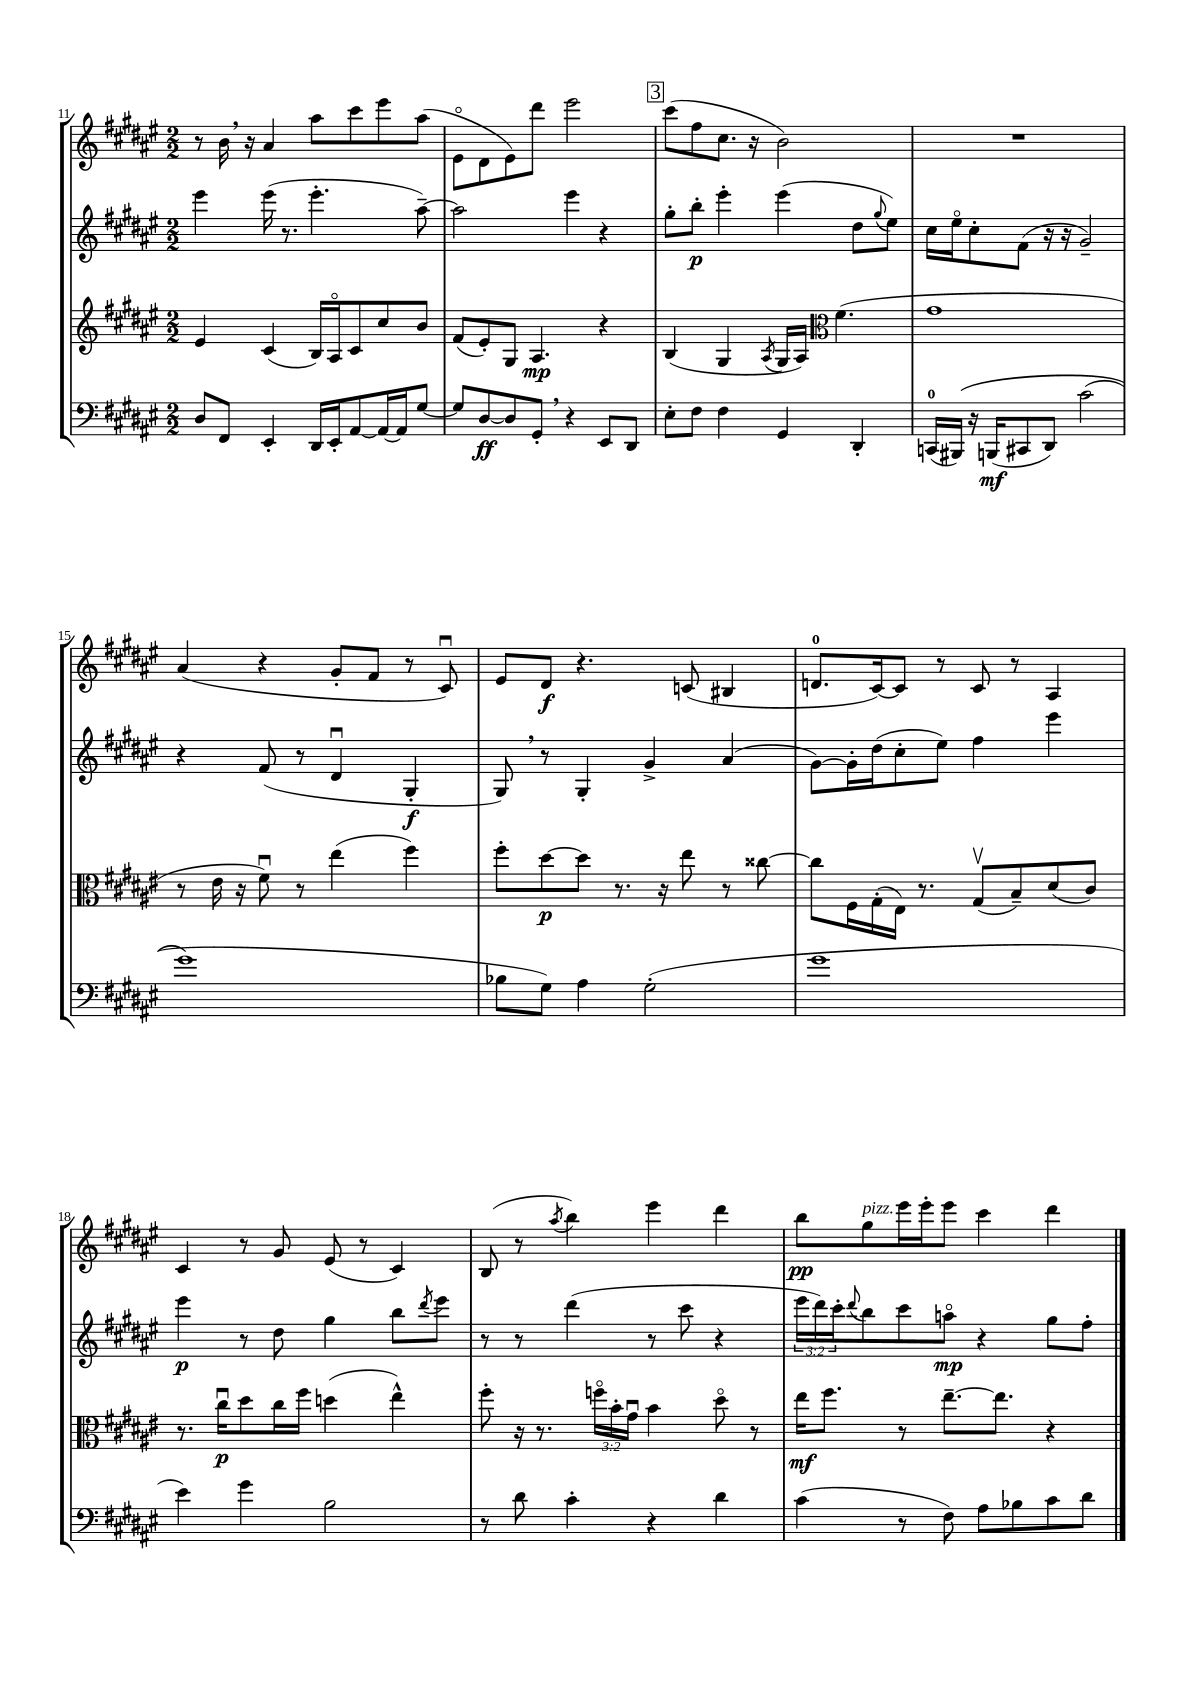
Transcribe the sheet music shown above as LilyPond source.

<<
\new StaffGroup <<
\new Staff = "s0" {
    \clef treble \key fis \major \numericTimeSignature \time 2/2
    r8 b'16 \breathe r16 ais'4 ais''8 cis'''8 eis'''8 ais''8( |
    eis'8\flageolet dis'8 eis'8) dis'''8 eis'''2 |
    \mark \markup { \box "3" } cis'''8( fis''8 cis''8. r16 b'2) |
    R1 |
    ais'4( r4 gis'8-. fis'8 r8 cis'8\downbow) |
    eis'8 dis'8\f r4. c'8( bis4 |
    d'8.-0 cis'16~) cis'8 r8 cis'8 r8 ais4 |
    cis'4 r8 gis'8 eis'8( r8 cis'4) |
    b8( r8 \acciaccatura { ais''8 } b''4) eis'''4 dis'''4 |
    b''8\pp gis''8^\markup { \italic "pizz." } eis'''16 eis'''16-. eis'''8 cis'''4 dis'''4 \bar "|." |
}
\new Staff = "s1" {
    \clef treble \key fis \major \numericTimeSignature \time 2/2 \override Staff.TupletNumber.text = #tuplet-number::calc-fraction-text
    eis'''4 eis'''16( r8. eis'''4.-. ais''8~--) |
    ais''2 eis'''4 r4 |
    \mark \markup { \box "3" } gis''8-. b''8-.\p eis'''4-. eis'''4( dis''8 \appoggiatura { gis''8 } eis''8) |
    cis''16 eis''16\flageolet cis''8-. fis'8( r16 r16 gis'2--) |
    r4 fis'8( r8 dis'4\downbow gis4-.\f |
    gis8) \breathe r8 gis4-. gis'4-> ais'4( |
    gis'8~) gis'16-. dis''16( cis''8-. eis''8) fis''4 eis'''4 |
    eis'''4\p r8 dis''8 gis''4 b''8 \acciaccatura { dis'''8 } eis'''8 |
    r8 r8 dis'''4( r8 cis'''8 r4 |
    \tuplet 3/2 { eis'''16 dis'''16) cis'''16-. } \appoggiatura { dis'''8 } b''8 cis'''8 a''8\flageolet\mp r4 gis''8 fis''8-. \bar "|." |
}
\new Staff = "s2" {
    \clef treble \key fis \major \numericTimeSignature \time 2/2 \override Staff.TupletNumber.text = #tuplet-number::calc-fraction-text
    eis'4 cis'4( b16) ais16\flageolet cis'8 cis''8 b'8 |
    fis'8( eis'8-.) gis8 ais4.\mp r4 |
    \mark \markup { \box "3" } b4( gis4 \acciaccatura { ais8 } gis16 ais16) \clef alto fis'4.( |
    gis'1 |
    r8 eis'16 r16 fis'8\downbow) r8 eis''4( fis''4) |
    fis''8-. dis''8~\p dis''8 r8. r16 eis''8 r8 cisis''8~ |
    cisis''8 fis16 gis16-.( eis16) r8. gis8\upbow( b8--) dis'8( cis'8) |
    r8. cis''16\downbow\p dis''8 cis''16 fis''16 d''4( eis''4-^) |
    fis''8-. r16 r8. \tuplet 3/2 { f''16\flageolet b'16-. gis'16\downbow } b'4 dis''8\flageolet r8 |
    eis''16\mf fis''8. r8 eis''8.~-- eis''8. r4 \bar "|." |
}
\new Staff = "s3" {
    \clef bass \key fis \major \numericTimeSignature \time 2/2
    dis8 fis,8 eis,4-. dis,16 eis,16-. ais,8~ ais,16~ ais,16 gis8~ |
    gis8 dis8~\ff dis8 gis,8-. \breathe r4 eis,8 dis,8 |
    \mark \markup { \box "3" } eis8-. fis8 fis4 gis,4 dis,4-. |
    c,16-0( bis,,16)\( r16 b,,16\mf( cis,8 dis,8) cis'2( |
    gis'1\) |
    bes8 gis8) ais4 gis2-.( |
    gis'1 |
    eis'4) gis'4 b2 |
    r8 dis'8 cis'4-. r4 dis'4 |
    cis'4( r8 fis8) ais8 bes8 cis'8 dis'8 \bar "|." |
}
>>
>>
\layout { \context { \Score currentBarNumber = #11 } }
